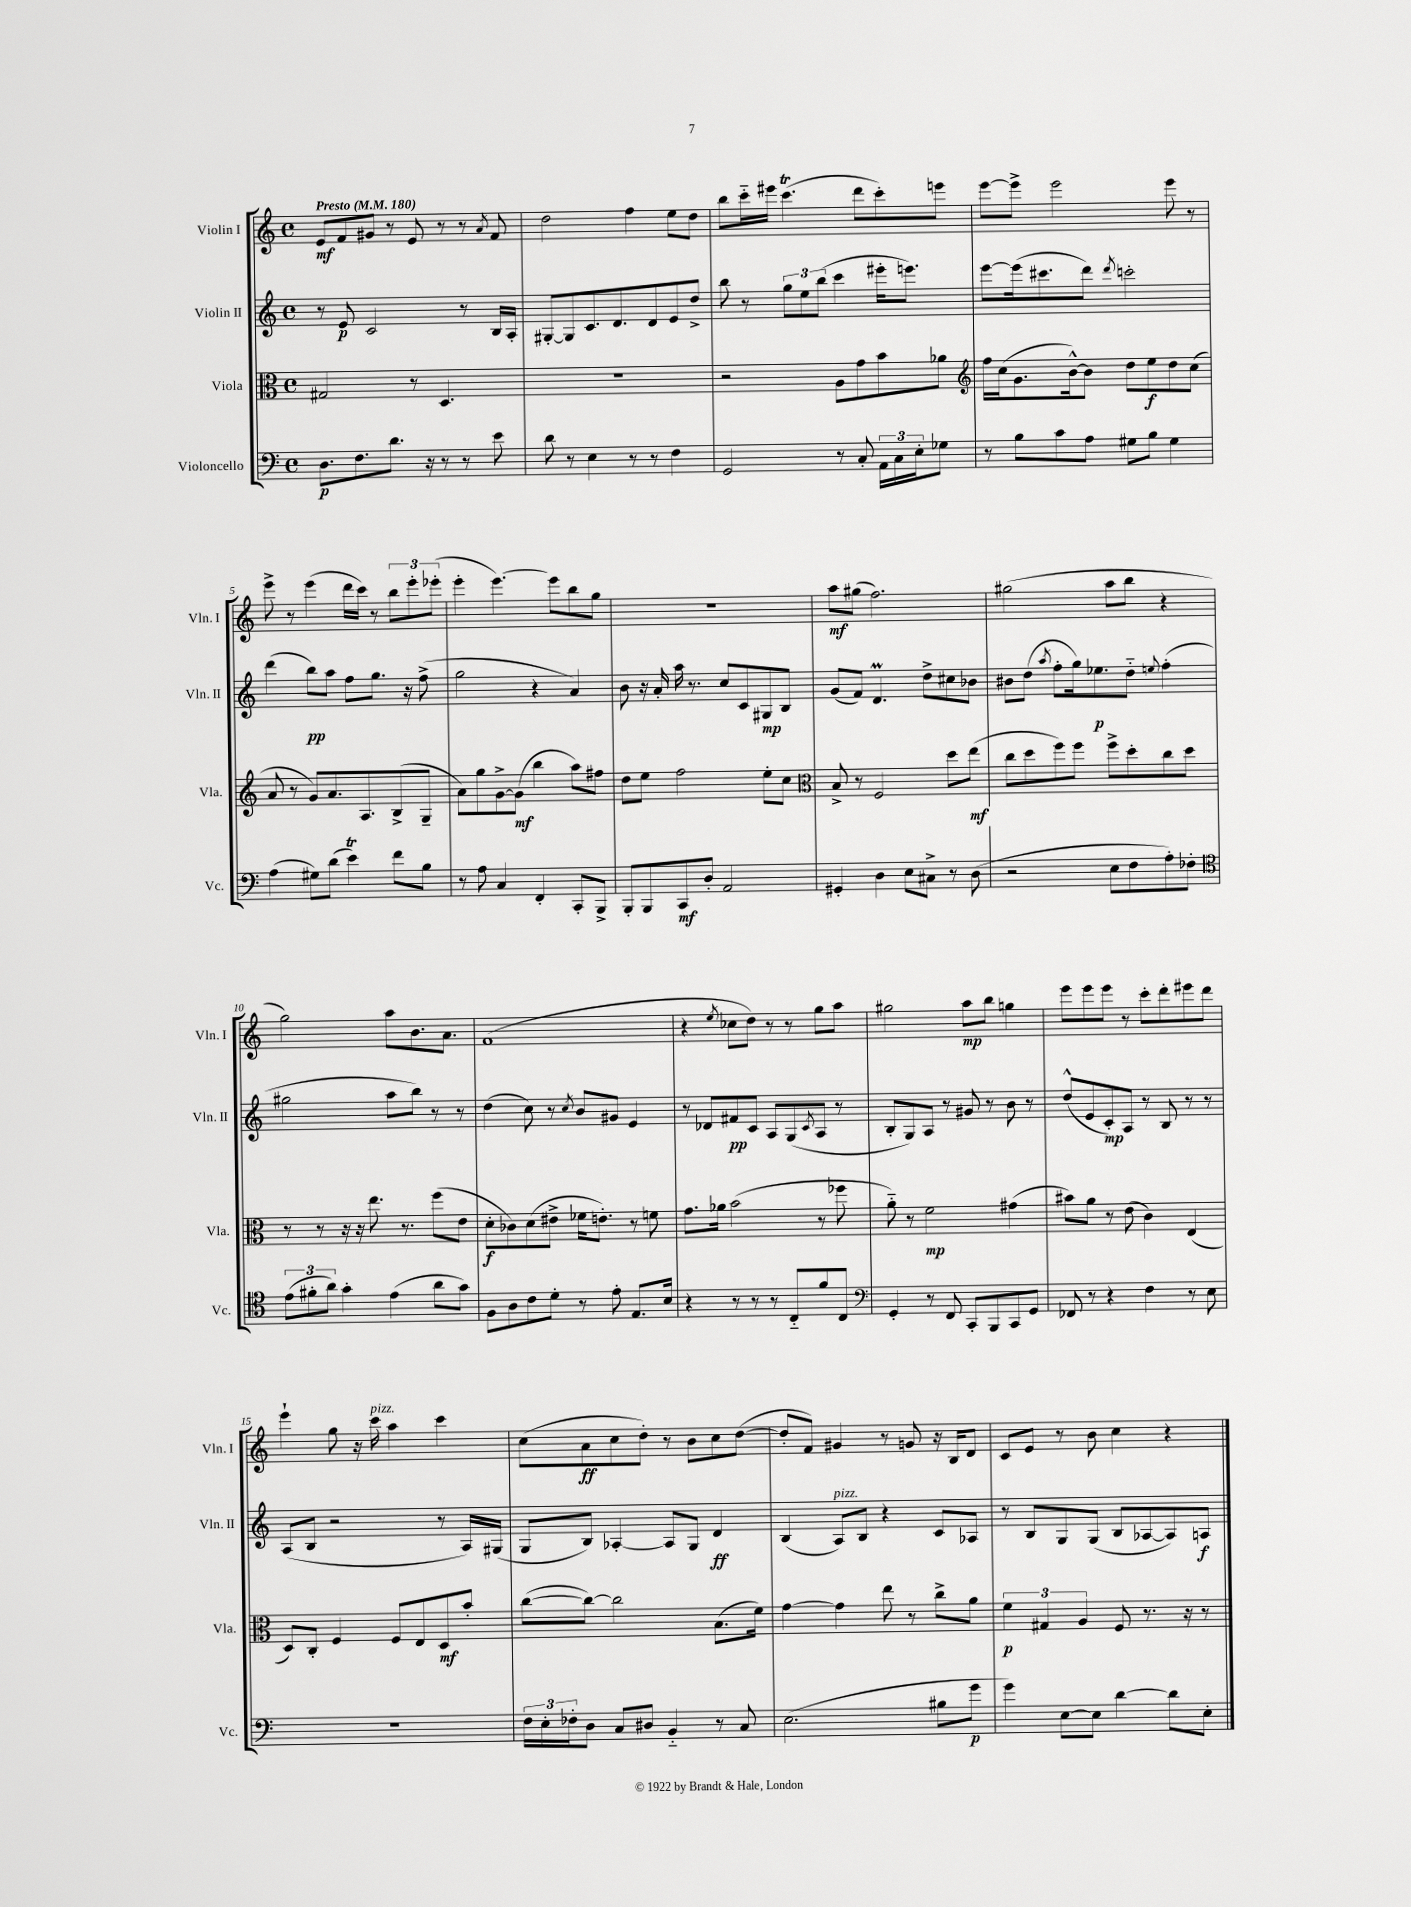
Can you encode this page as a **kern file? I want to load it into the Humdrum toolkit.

**kern	**dynam	**kern	**dynam	**kern	**dynam	**kern	**dynam
*part4	*part4	*part3	*part3	*part2	*part2	*part1	*part1
*staff4	*staff4	*staff3	*staff3	*staff2	*staff2	*staff1	*staff1
*I"Violoncello	*	*I"Viola	*	*I"Violin II	*	*I"Violin I	*
*I'Vc.	*	*I'Vla.	*	*I'Vln. II	*	*I'Vln. I	*
*clefF4	*	*clefC3	*	*clefG2	*	*clefG2	*
*k[]	*	*k[]	*	*k[]	*	*k[]	*
*M4/4	*	*M4/4	*	*M4/4	*	*M4/4	*
*met(c)	*	*met(c)	*	*met(c)	*	*met(c)	*
*MM180	*	*MM180	*	*MM180	*	*MM180	*
=1	=1	=1	=1	=1	=1	=1	=1
!	!	!	!	!	!	!LO:TX:a:B:t=Presto	!
8.D\L	p	2G#X/	.	8r	.	8e/L	mf
.	.	.	.	8e/	p	8f/	.
8.F\	.	.	.	.	.	.	.
.	.	.	.	2c/	.	8g#X/J	.
8.d\J	.	.	.	.	.	8r	.
.	.	8r	.	.	.	8e/	.
16r	.	.	.	.	.	.	.
8r	.	4.D/	.	.	.	8r	.
8r	.	.	.	8r	.	8r	.
.	.	.	.	.	.	8qa/	.
8e\	.	.	.	16B/LL	.	8f/	.
.	.	.	.	16A'/JJ	.	.	.
=2	=2	=2	=2	=2	=2	=2	=2
8d\	.	1r	.	[8G#X'/L	.	2dd\	.
8r	.	.	.	8G#/]	.	.	.
4E\	.	.	.	8.c/	.	.	.
.	.	.	.	8.d/	.	.	.
8r	.	.	.	.	.	4ff\	.
8r	.	.	.	8d/	.	.	.
4F\	.	.	.	8e/	.	8ee\L	.
.	.	.	.	8dd^/J	.	8dd\J	.
=3	=3	=3	=3	=3	=3	=3	=3
2GG/	.	2r	.	8bb\	.	8bb\L	.
.	.	.	.	8r	.	16ccc\L	.
.	.	.	.	.	.	16eee#X\JJ	.
.	.	.	.	12gg\L	.	(4.cccT\	.
.	.	.	.	12ee\	.	.	.
.	.	.	.	(12bb\J	.	.	.
8r	.	8A\L	.	4ccc\	.	.	.
8C'/	.	8g\	.	.	.	8ddd\L	.
24AA\LL	.	8b\	.	16eee#X'\KL	.	8ccc'\)	.
24C\	.	.	.	.	.	.	.
.	.	.	.	8.eeen\J)	.	.	.
24E'\J	.	.	.	.	.	.	.
8G-X\J	.	8a-X\J	.	.	.	8eeen\J	.
=4	=4	=4	=4	=4	=4	=4	=4
*	*	*clefG2	*	*	*	*	*
8r	.	16ff\LL	.	[8eee\L	.	[8eee\L	.
.	.	(16cc\J	.	.	.	.	.
8B\L	.	8.g\	.	(16eee\k]	.	8eee^\J]	.
.	.	.	.	8.ccc#X\	.	.	.
8c\	.	.	.	.	.	2eee\	.
.	.	[16b^^\k)	.	.	.	.	.
8A\J	.	8b\J]	.	8ddd\J)	.	.	.
.	.	.	.	8qddd/	.	.	.
8G#X\L	.	8dd\L	.	2cccn'\	.	.	.
8B\J	.	8ee\	f	.	.	.	.
4G#\	.	8dd\	.	.	.	8eee\	.
.	.	(8cc\J	.	.	.	8r	.
!!LO:LB:g=z
=5	=5	=5	=5	=5	=5	=5	=5
(4A\	.	8a/	.	(4ddd\	.	8eee^\	.
.	.	8r	.	.	.	8r	.
8G#X\L)	.	8g/L)	.	8bb\L)	pp	(4eee\	.
(8d\J	.	8.a/	.	8aa\J	.	.	.
4et\)	.	.	.	8ff\L	.	16ddd\LL	.
.	.	8.A/	.	.	.	16ccc\JJ)	.
.	.	.	.	8.gg\J	.	8r	.
8f\L	.	(8B^/	.	.	.	12bb\L	.
.	.	.	.	16r	.	.	.
.	.	.	.	.	.	12eee'\	.
8B\J	.	8G~/J	.	(8ff^\	.	.	.
.	.	.	.	.	.	(12eee-X'\J	.
=6	=6	=6	=6	=6	=6	=6	=6
8r	.	8a\L)	.	2gg\	.	4eee'\	.
8A\	.	8gg\	.	.	.	.	.
4C/	.	[8g^\	.	.	.	[4.eee\)	.
.	.	(8g\J]	mf	.	.	.	.
4FF'/	.	4bb\	.	4r	.	.	.
.	.	.	.	.	.	8eee\L]	.
8CC'/L	.	8aa\L)	.	4a/)	.	8bb\	.
8BBB^/J	.	8ff#X\J	.	.	.	8gg\J	.
=7	=7	=7	=7	=7	=7	=7	=7
8BBB'/L	.	8dd\L	.	8b\	.	1r	.
8BBB/	.	8ee\J	.	16r	.	.	.
.	.	.	.	16a'/	.	.	.
8CC/	mf	2ff\	.	16aa\	.	.	.
.	.	.	.	8.r	.	.	.
8D'/J	.	.	.	.	.	.	.
2AA/	.	.	.	8cc/L	.	.	.
.	.	.	.	8c/	.	.	.
.	.	8ee'\L	.	8G#X/	mp	.	.
.	.	8cc\J	.	8B/J	.	.	.
=8	=8	=8	=8	=8	=8	=8	=8
*	*	*clefC3	*	*	*	*	*
4GG#X'/	.	8B^/	.	(8g/L	.	8aa\L	mf
.	.	8r	.	8f/J)	.	(8gg#X\J	.
4D\	.	2F/	.	4.dM/	.	2.ff\)	.
8E\L	.	.	.	.	.	.	.
8C#X^\J	.	.	.	8dd^\L	.	.	.
8r	.	8dd\L	.	8cc#X\	.	.	.
(8D\	.	(8ee\J	mf	8b-X\J	.	.	.
=9	=9	=9	=9	=9	=9	=9	=9
2r	.	8cc\L	.	8b#X\L	.	(2gg#X\	.
.	.	8dd\	.	(8dd\J	.	.	.
.	.	.	.	8qaa/	.	.	.
.	.	8ff\)	.	8ff'\L	.	.	.
.	.	8ff\J	.	16gg\k)	.	.	.
.	.	.	.	8.ee-X\	p	.	.
8E\L	.	8ff^\L	.	.	.	8aa\L	.
8F\	.	8dd'\	.	8dd\J	.	8bb\J	.
.	.	.	.	8qqeen/	.	.	.
8A'\)	.	8cc\	.	(4ff'\	.	4r	.
8F-X'\J	.	8dd\J	.	.	.	.	.
!!LO:LB:g=z
=10	=10	=10	=10	=10	=10	=10	=10
*clefC4	*	*	*	*	*	*	*
(12e\L	.	8r	.	2gg#X\	.	2gg\)	.
12f#X'\	.	.	.	.	.	.	.
.	.	8r	.	.	.	.	.
12a\J)	.	.	.	.	.	.	.
4g'\	.	16r	.	.	.	.	.
.	.	16r	.	.	.	.	.
.	.	8.ee\	.	.	.	.	.
(4e\	.	.	.	8aa\L	.	8aa\L	.
.	.	8.r	.	.	.	.	.
.	.	.	.	8bb\J)	.	8.b\	.
8a\L	.	(8ff\L	.	8r	.	.	.
.	.	.	.	.	.	8.a\J	.
8g\J)	.	8e\J	.	8r	.	.	.
=11	=11	=11	=11	=11	=11	=11	=11
8F\L	.	8d'\L	f	(4dd\	.	(1f	.
8A\	.	8c-X\)	.	.	.	.	.
8c\	.	(8d\	.	8cc\)	.	.	.
8d'\J	.	8e#X^\J	.	8r	.	.	.
.	.	.	.	8qcc/	.	.	.
8r	.	16f-X\KL	.	8b/L	.	.	.
.	.	8.en'\J)	.	.	.	.	.
8e'\	.	.	.	8g#X/J	.	.	.
8.E/L	.	8r	.	4e/	.	.	.
.	.	8fn\	.	.	.	.	.
16B/Jk	.	.	.	.	.	.	.
=12	=12	=12	=12	=12	=12	=12	=12
4r	.	8.g\L	.	8r	.	4r	.
.	.	.	.	8d-X/L	.	.	.
.	.	16a-X\Jk	.	.	.	.	.
.	.	.	.	.	.	8qee/	.
8r	.	(2b\	.	8f#X/	pp	8cc-X\L	.
8r	.	.	.	8c/J	.	8dd\J)	.
8r	.	.	.	8A/L	.	8r	.
8C/L	.	.	.	(8G/	.	8r	.
.	.	.	.	8qc/	.	.	.
8f/	.	8r	.	8A/J	.	8gg\L	.
8C/J	.	8ff-X\	.	8r	.	8aa\J	.
=13	=13	=13	=13	=13	=13	=13	=13
*clefF4	*	*	*	*	*	*	*
4GG'/	.	8a\)	.	8B'/L	.	2gg#X\	.
.	.	8r	.	8G/)	.	.	.
8r	.	2f\	mp	8A/J	.	.	.
8FF/	.	.	.	8r	.	.	.
8CC'/L	.	.	.	8g#X/	.	8aa\L	mp
8BBB/	.	.	.	8r	.	8bb\J	.
8CC/	.	(4g#X\	.	8b\	.	4ggn\	.
8GG/J	.	.	.	8r	.	.	.
=14	=14	=14	=14	=14	=14	=14	=14
8FF-X/	.	8b#X\L)	.	(8dd^^/L	.	8eee\L	.
8r	.	8a\J	.	8e/	.	8eee\	.
4r	.	8r	.	8c'/)	mp	8eee\J	.
.	.	(8e\	.	8A/J	.	8r	.
4F\	.	4c\)	.	8r	.	8ccc'\L	.
.	.	.	.	8B/	.	8ddd'\	.
8r	.	(4E/	.	8r	.	8eee#X\	.
8E\	.	.	.	8r	.	8ddd\J	.
!!LO:LB:g=z
=15	=15	=15	=15	=15	=15	=15	=15
1r	.	8D/L)	.	(8A/L	.	4eee`\	.
.	.	8C'/J	.	8B/J	.	.	.
.	.	4F/	.	2r	.	8gg\	.
.	.	.	.	.	.	16r	.
!	!	!	!	!	!	!LO:TX:a:i:t=pizz.	!
.	.	.	.	.	.	16ccc\	.
.	.	8F/L	.	.	.	4aa\	.
.	.	8E/	.	.	.	.	.
.	.	8D/	mf	8r	.	4ccc\	.
.	.	8b'/J	.	16A/LL)	.	.	.
.	.	.	.	(16G#X/JJ	.	.	.
=16	=16	=16	=16	=16	=16	=16	=16
24F\LL	.	([8cc\L	.	8G/L	.	(8cc\L	.
24E'\	.	.	.	.	.	.	.
24F-X'\J	.	.	.	.	.	.	.
8D\J	.	8cc\J_)	.	8B/J)	.	8a\	ff
8C/L	.	2cc\]	.	[4A-X'/	.	8cc\	.
8D#X/J	.	.	.	.	.	8dd'\J)	.
4BB/	.	.	.	8A-/L]	.	8r	.
.	.	.	.	8G/J	.	8b\L	.
8r	.	(8.B\L	.	4d/	ff	8cc\	.
8C/	.	.	.	.	.	([8dd\J	.
.	.	16f\Jk)	.	.	.	.	.
=17	=17	=17	=17	=17	=17	=17	=17
(2.E\	.	[4g\	.	(4B/	.	8dd'/L]	.
.	.	.	.	.	.	8f/J)	.
!	!	!	!	!LO:TX:a:i:t=pizz.	!	!	!
.	.	4g\]	.	8A/L)	.	4g#X/	.
.	.	.	.	8B/J	.	.	.
.	.	8ee\	.	4r	.	8r	.
.	.	8r	.	.	.	8gn/	.
8B#X\L	.	8cc^\L	.	8c/L	.	16r	.
.	.	.	.	.	.	16B/KL	.
8g\J	p	8a\J	.	8A-X/J	.	8d/J	.
=18	=18	=18	=18	=18	=18	=18	=18
4g\)	.	6f\	p	8r	.	8c/L	.
.	.	.	.	8B/L	.	8e/J	.
.	.	6G#X/	.	.	.	.	.
[8E\L	.	.	.	8G/	.	8r	.
.	.	6A/	.	.	.	.	.
8E\J]	.	.	.	(8G/J	.	8b\	.
[4d\	.	8F/	.	8B/L	.	4cc\	.
.	.	8.r	.	[8A-X/	.	.	.
8d\L]	.	.	.	8A-/])	.	4r	.
.	.	16r	.	.	.	.	.
8E'\J	.	8r	.	8An/J	f	.	.
==	==	==	==	==	==	==	==
*-	*-	*-	*-	*-	*-	*-	*-
